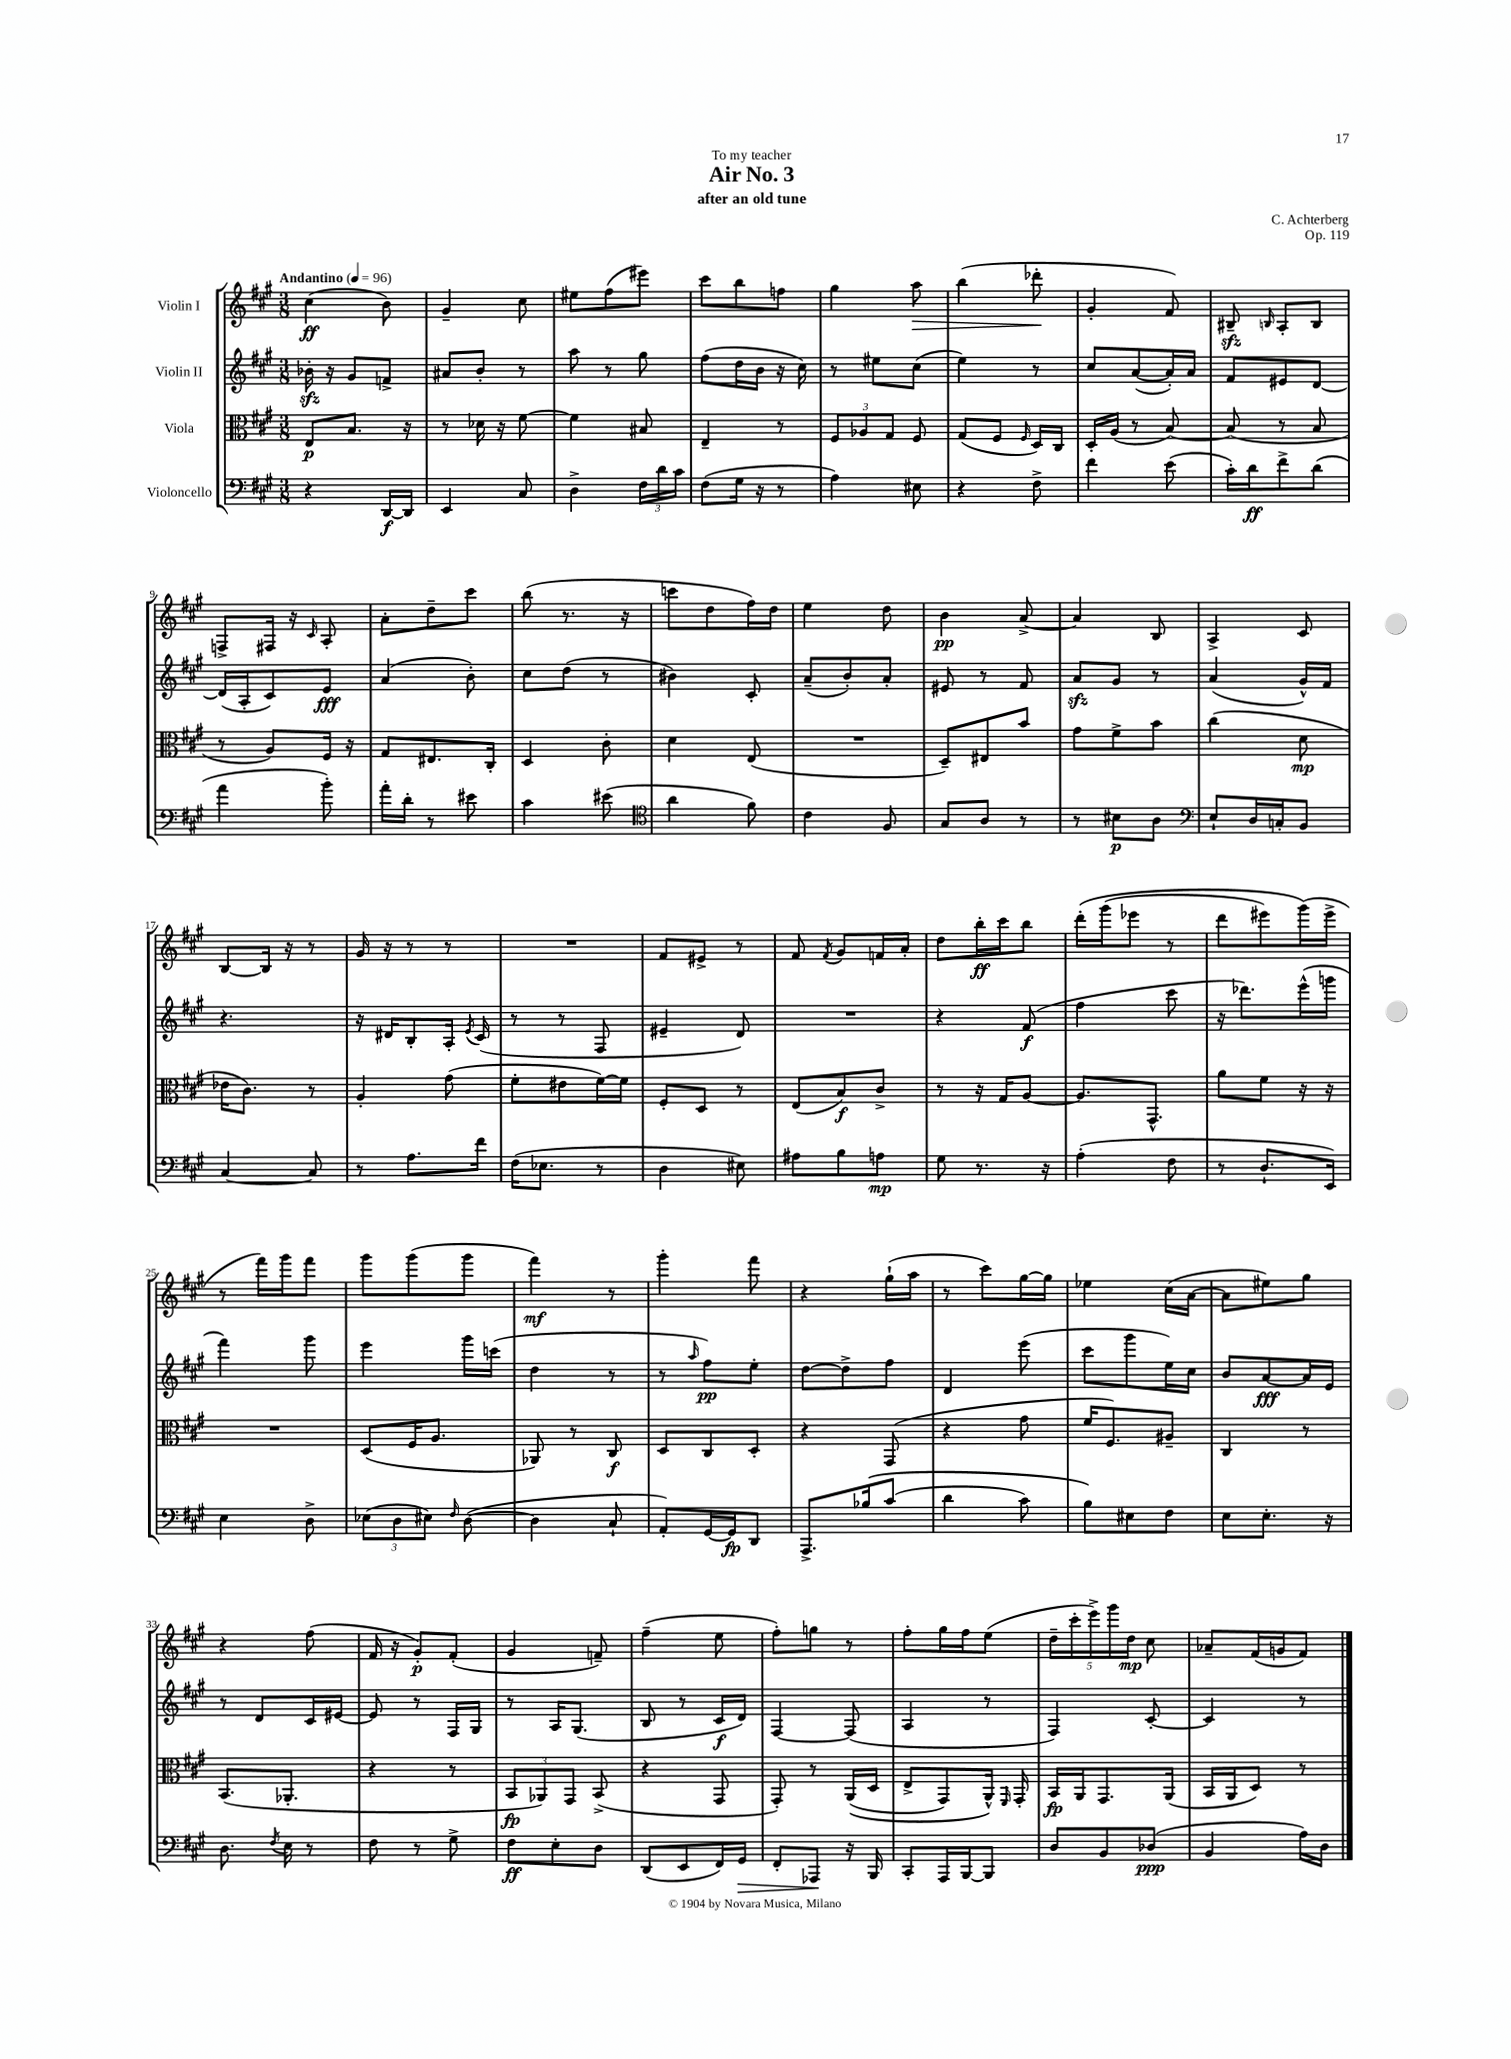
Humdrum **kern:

**kern	**dynam	**kern	**dynam	**kern	**dynam	**kern	**dynam
*part4	*part4	*part3	*part3	*part2	*part2	*part1	*part1
*staff4	*staff4	*staff3	*staff3	*staff2	*staff2	*staff1	*staff1
*I"Violoncello	*	*I"Viola	*	*I"Violin II	*	*I"Violin I	*
*clefF4	*	*clefC3	*	*clefG2	*	*clefG2	*
*k[f#c#g#]	*	*k[f#c#g#]	*	*k[f#c#g#]	*	*k[f#c#g#]	*
*M3/8	*	*M3/8	*	*M3/8	*	*M3/8	*
*MM96	*	*MM96	*	*MM96	*	*MM96	*
=1	=1	=1	=1	=1	=1	=1	=1
!	!	!	!	!	!	!LO:TX:a:B:t=Andantino	!
4r	.	8E/L	p	16b-Xzz'\	.	(4cc#\	ff
.	.	.	.	16r	.	.	.
.	.	8.B/J	.	8g#/L	.	.	.
[16DD/LL	f	.	.	8fn^/J	.	8b\)	.
16DD/JJ]	.	16r	.	.	.	.	.
=2	=2	=2	=2	=2	=2	=2	=2
4EE/	.	8r	.	8a#X/L	.	4g#~/	.
.	.	16d-X\	.	8b'/J	.	.	.
.	.	16r	.	.	.	.	.
8C#/	.	[8f#\	.	8r	.	8cc#\	.
=3	=3	=3	=3	=3	=3	=3	=3
4D^\	.	4f#\]	.	8aa\	.	8ee#X\L	.
.	.	.	.	8r	.	(8ff#\	.
24F#\LL	.	8B#X/	.	8gg#\	.	8eee#X\J)	.
24d\	.	.	.	.	.	.	.
24c#\JJ	.	.	.	.	.	.	.
=4	=4	=4	=4	=4	=4	=4	=4
(8F#\L	.	4E~/	.	(8ff#\L	.	8ccc#\L	.
16G#\Jk	.	.	.	16dd\L	.	8bb\	.
16r	.	.	.	16b\JJ	.	.	.
8r	.	8r	.	16r	.	8ffn\J	.
.	.	.	.	16cc#\)	.	.	.
=5	=5	=5	=5	=5	=5	=5	=5
4A\)	.	12F#/L	.	8r	.	4gg#\	.
.	.	12A-X/	.	.	.	.	.
.	.	.	.	8ee#X\L	.	.	.
.	.	12G#/J	.	.	.	.	.
!	!	!	!	!	!	!	!LO:HP:b
8E#X\	.	8F#/	.	(8cc#\J	.	8aa\	>
=6	=6	=6	=6	=6	=6	=6	=6
4r	.	(8G#/L	.	4ee\)	.	(4bb\	.
.	.	8F#/J	.	.	.	.	.
.	.	16qqF#/	.	.	.	.	.
8F#^\	.	16D/LL)	.	8r	.	8ddd-X'\	.
.	.	16C#/JJ	.	.	.	.	.
.	.	.	.	.	.	.	]
=7	=7	=7	=7	=7	=7	=7	=7
4f#\	.	16D'/LL	.	8cc#/L	.	4g#'/	.
.	.	(16A/JJ	.	.	.	.	.
.	.	8r	.	([8a/	.	.	.
(8e\	.	[8B/)	.	16a'/L])	.	8f#/)	.
.	.	.	.	16a/JJ	.	.	.
=8	=8	=8	=8	=8	=8	=8	=8
16c#'\LL)	.	(8B/]	.	8f#/L	.	8B#Xzz~/	.
16d\J	ff	.	.	.	.	.	.
.	.	.	.	.	.	16qqBn/	.
8f#^\	.	8r	.	8e#X/	.	8A'/L	.
(8d\J	.	8B/	.	[8d/J	.	8B/J	.
!!LO:LB:g=z
=9	=9	=9	=9	=9	=9	=9	=9
4a\	.	8r	.	(16d/LL]	.	8Fn^/L	.
.	.	.	.	16A'/J	.	.	.
.	.	8A/L)	.	8c#/)	.	16F#X/Jk	.
.	.	.	.	.	.	16r	.
.	.	.	.	.	.	16qqc#/	.
8b'\)	.	16F#/Jk	.	8e/J	fff	8A'/	.
.	.	16r	.	.	.	.	.
=10	=10	=10	=10	=10	=10	=10	=10
16a'\LL	.	8G#/L	.	(4a/	.	8a'\L	.
16d'\JJ	.	.	.	.	.	.	.
8r	.	8.E#X/	.	.	.	8dd~\	.
8e#X\	.	.	.	8b'\)	.	8ccc#\J	.
.	.	16C#'/Jk	.	.	.	.	.
=11	=11	=11	=11	=11	=11	=11	=11
4c#\	.	4D/	.	8cc#\L	.	(8bb\	.
.	.	.	.	(8dd\J	.	8.r	.
(8e#X\	.	8c#'\	.	8r	.	.	.
.	.	.	.	.	.	16r	.
=12	=12	=12	=12	=12	=12	=12	=12
*clefC4	*	*	*	*	*	*	*
4a\	.	4d\	.	4b#X\)	.	8cccn\L	.
.	.	.	.	.	.	8dd\	.
8f#\)	.	(8E/	.	8c#'/	.	16ff#\L)	.
.	.	.	.	.	.	16dd\JJ	.
=13	=13	=13	=13	=13	=13	=13	=13
4c#\	.	4.r	.	(8a~/L	.	4ee\	.
.	.	.	.	8b'/)	.	.	.
8F#/	.	.	.	8a'/J	.	8dd\	.
=14	=14	=14	=14	=14	=14	=14	=14
8G#/L	.	8D~/L)	.	8e#X/	.	4b\	pp
8A/J	.	8E#X/	.	8r	.	.	.
8r	.	8b/J	.	8f#/	.	[8a^/	.
=15	=15	=15	=15	=15	=15	=15	=15
8r	.	8g#\L	.	8azz/L	.	4a/]	.
8B#X\L	p	8f#^\	.	8g#/J	.	.	.
8A\J	.	8b\J	.	8r	.	8B/	.
=16	=16	=16	=16	=16	=16	=16	=16
*clefF4	*	*	*	*	*	*	*
8E`/L	.	(4cc#\	.	(4a/	.	4A^/	.
16D/L	.	.	.	.	.	.	.
16Cn'/J	.	.	.	.	.	.	.
8BB/J	.	8d\	mp	16g#^^/LL)	.	8c#/	.
.	.	.	.	16f#/JJ	.	.	.
!!LO:LB:g=z
=17	=17	=17	=17	=17	=17	=17	=17
[4C#/	.	16e-X\KL	.	4.r	.	[8B/L	.
.	.	8.c#\J)	.	.	.	.	.
.	.	.	.	.	.	16B/Jk]	.
.	.	.	.	.	.	16r	.
8C#/]	.	8r	.	.	.	8r	.
=18	=18	=18	=18	=18	=18	=18	=18
8r	.	4A'/	.	16r	.	16g#/	.
.	.	.	.	16d#X/KL	.	16r	.
8.A\L	.	.	.	8B'/	.	8r	.
.	.	(8g#\	.	16A'/Jk	.	8r	.
.	.	.	.	8qe/	.	.	.
16f#\Jk	.	.	.	(16c#/	.	.	.
=19	=19	=19	=19	=19	=19	=19	=19
(16F#\KL	.	8f#'\L	.	8r	.	4.r	.
8.E-X\J	.	.	.	.	.	.	.
.	.	8e#X\	.	8r	.	.	.
8r	.	[16f#\L)	.	8F#/	.	.	.
.	.	16f#\JJ]	.	.	.	.	.
=20	=20	=20	=20	=20	=20	=20	=20
4D\	.	8F#'/L	.	4e#X~/	.	8f#/L	.
.	.	8D/J	.	.	.	8e#X^/J	.
8E#X\)	.	8r	.	8d/)	.	8r	.
=21	=21	=21	=21	=21	=21	=21	=21
8A#X\L	.	(8E/L	.	4.r	.	8f#/	.
.	.	.	.	.	.	8qf#/	.
8B\	.	8B/)	f	.	.	8g#/L	.
8An\J	mp	8c#^/J	.	.	.	16fn/L	.
.	.	.	.	.	.	16a'/JJ	.
=22	=22	=22	=22	=22	=22	=22	=22
8G#\	.	8r	.	4r	.	8dd\L	.
8.r	.	16r	.	.	.	16bb'\L	ff
.	.	16G#/KL	.	.	.	16ccc#\J	.
.	.	[8A/J	.	(8f#/	f	8bb\J	.
16r	.	.	.	.	.	.	.
=23	=23	=23	=23	=23	=23	=23	=23
(4A'\	.	8.A/L]	.	4ff#\	.	(16ddd'\LL	.
.	.	.	.	.	.	(16ggg#\J	.
.	.	.	.	.	.	8eee-X\J	.
.	.	8.GG#^^/J	.	.	.	.	.
8F#\	.	.	.	8ccc#\	.	8r	.
=24	=24	=24	=24	=24	=24	=24	=24
8r	.	8a\L	.	16r	.	8ddd\L	.
.	.	.	.	8.ddd-X\L)	.	.	.
8.D`/L	.	8f#\J	.	.	.	8eee#X\)	.
.	.	16r	.	(16eee^^\L	.	(16ggg#\L)	.
16EE/Jk)	.	16r	.	16gggn\JJ	.	16eee#^\JJ	.
!!LO:LB:g=z
=25	=25	=25	=25	=25	=25	=25	=25
4E\	.	4.r	.	4fff#\)	.	8r	.
.	.	.	.	.	.	16fff#\LL)	.
.	.	.	.	.	.	16ggg#\J	.
8D^\	.	.	.	8ggg#\	.	8fff#\J	.
=26	=26	=26	=26	=26	=26	=26	=26
(12E-X\L	.	(8D/L	.	4eee\	.	8ggg#\L	.
12D\	.	.	.	.	.	.	.
.	.	16F#/K	.	.	.	(8ggg#\	.
12E#X\J)	.	.	.	.	.	.	.
.	.	8.A/J	.	.	.	.	.
16qqF#/	.	.	.	.	.	.	.
([8D\	.	.	.	16ggg#\LL	.	8ggg#\J	.
.	.	.	.	(16cccn\JJ	.	.	.
=27	=27	=27	=27	=27	=27	=27	=27
4D\]	.	8AA-X/)	.	4dd\	.	4fff#\)	mf
.	.	8r	.	.	.	.	.
8C#`/	.	8C#/	f	8r	.	8r	.
=28	=28	=28	=28	=28	=28	=28	=28
8AA'/L)	.	8D/L	.	8r	.	4ggg#'\	.
.	.	.	.	16qqaa/	.	.	.
[16GG#/L	.	8C#/	.	8ff#\L)	pp	.	.
16GG#/J]	fp	.	.	.	.	.	.
8DD/J	.	8D'/J	.	8ee'\J	.	8fff#\	.
=29	=29	=29	=29	=29	=29	=29	=29
8.AAA^/L	.	4r	.	[8dd\L	.	4r	.
.	.	.	.	8dd^\]	.	.	.
(16B-X/k	.	.	.	.	.	.	.
(8c#/J	.	(8GG#/	.	8ff#\J	.	(16gg#`\LL	.
.	.	.	.	.	.	16aa\JJ	.
=30	=30	=30	=30	=30	=30	=30	=30
4d\	.	4r	.	4d/	.	8r	.
.	.	.	.	.	.	8ccc#\L)	.
8c#\)	.	8g#\	.	(8eee\	.	[16gg#\L	.
.	.	.	.	.	.	16gg#\JJ]	.
=31	=31	=31	=31	=31	=31	=31	=31
8B\L)	.	16f#/KL	.	8ccc#\L	.	4ee-X\	.
.	.	8.F#/)	.	.	.	.	.
8E#X\	.	.	.	8ggg#\	.	.	.
8F#\J	.	8A#X~/J	.	16ee\L)	.	(16cc#\LL	.
.	.	.	.	16cc#\JJ	.	[16a\JJ	.
=32	=32	=32	=32	=32	=32	=32	=32
8E\L	.	4C#/	.	8b/L	.	8a\L]	.
8.E'\J	.	.	.	[8a/	fff	8ee#X\)	.
.	.	8r	.	16a/L]	.	8gg#\J	.
16r	.	.	.	16e/JJ	.	.	.
!!LO:LB:g=z
=33	=33	=33	=33	=33	=33	=33	=33
8.D\	.	(8.BB/L	.	8r	.	4r	.
.	.	.	.	8d/L	.	.	.
8qF#/	.	.	.	.	.	.	.
16E\	.	8.AA-X'/J	.	.	.	.	.
8r	.	.	.	16c#/L	.	(8ff#\	.
.	.	.	.	[16e#X/JJ	.	.	.
=34	=34	=34	=34	=34	=34	=34	=34
8F#\	.	4r	.	8e#/]	.	16f#/	.
.	.	.	.	.	.	16r	.
8r	.	.	.	8r	.	8g#'/L)	p
8G#^\	.	8r	.	16F#/LL	.	(8f#'/J	.
.	.	.	.	16G#/JJ	.	.	.
=35	=35	=35	=35	=35	=35	=35	=35
8F#\L	ff	12BB/L	fp	8r	.	4g#/	.
.	.	12AA-X/)	.	.	.	.	.
8E'\	.	.	.	16A/KL	.	.	.
.	.	12GG#/J	.	.	.	.	.
.	.	.	.	(8.G#/J	.	.	.
8D\J	.	(8BB^/	.	.	.	8fn~/)	.
=36	=36	=36	=36	=36	=36	=36	=36
(8DD/L	.	4r	.	8B/	.	(4ff#~\	.
8EE/	.	.	.	8r	.	.	.
16FF#/L)	.	8GG#/	.	16c#/LL	f	8ee\	.
!	!LO:HP:b	!	!	!	!	!	!
16GG#/JJ	>	.	.	16d/JJ)	.	.	.
=37	=37	=37	=37	=37	=37	=37	=37
8FF#'/L	.	8GG#'/)	.	[4F#/	.	8ff#'\L)	.
8AAA-X/J	.	8r	.	.	.	8ggn\J	.
16r	]	((16AA/LL	.	(8F#/]	.	8r	.
16BBB/	.	16D/JJ	.	.	.	.	.
=38	=38	=38	=38	=38	=38	=38	=38
8CC#'/L	.	8E^/L	.	4A/	.	8ff#'\L	.
16AAA/L	.	8GG#/)	.	.	.	16gg#\L	.
[16BBB/J	.	.	.	.	.	16ff#\J	.
8BBB/J]	.	16AA^^/Jk)	.	8r	.	(8ee\J	.
.	.	16qqFF#/	.	.	.	.	.
.	.	16GG#'/	.	.	.	.	.
=39	=39	=39	=39	=39	=39	=39	=39
8D/L	.	16BB/LL	fp	4F#/)	.	20dd~\LL	.
.	.	.	.	.	.	20ccc#'\	.
.	.	16AA/J	.	.	.	.	.
.	.	.	.	.	.	20eee^\)	.
8BB/	.	8.GG#/	.	.	.	.	.
.	.	.	.	.	.	20ggg#\	.
.	.	.	.	.	.	20dd\JJ	mp
(8D-X/J	ppp	.	.	[8c#'/	.	8cc#\	.
.	.	(16AA/Jk	.	.	.	.	.
=40	=40	=40	=40	=40	=40	=40	=40
4BB/	.	16BB/LL	.	4c#/]	.	8a-X~/L	.
.	.	16AA/J	.	.	.	.	.
.	.	8D/J)	.	.	.	(16f#/L	.
.	.	.	.	.	.	16gn/J	.
16A\LL)	.	8r	.	8r	.	8f#/J)	.
16D\JJ	.	.	.	.	.	.	.
==	==	==	==	==	==	==	==
*-	*-	*-	*-	*-	*-	*-	*-
